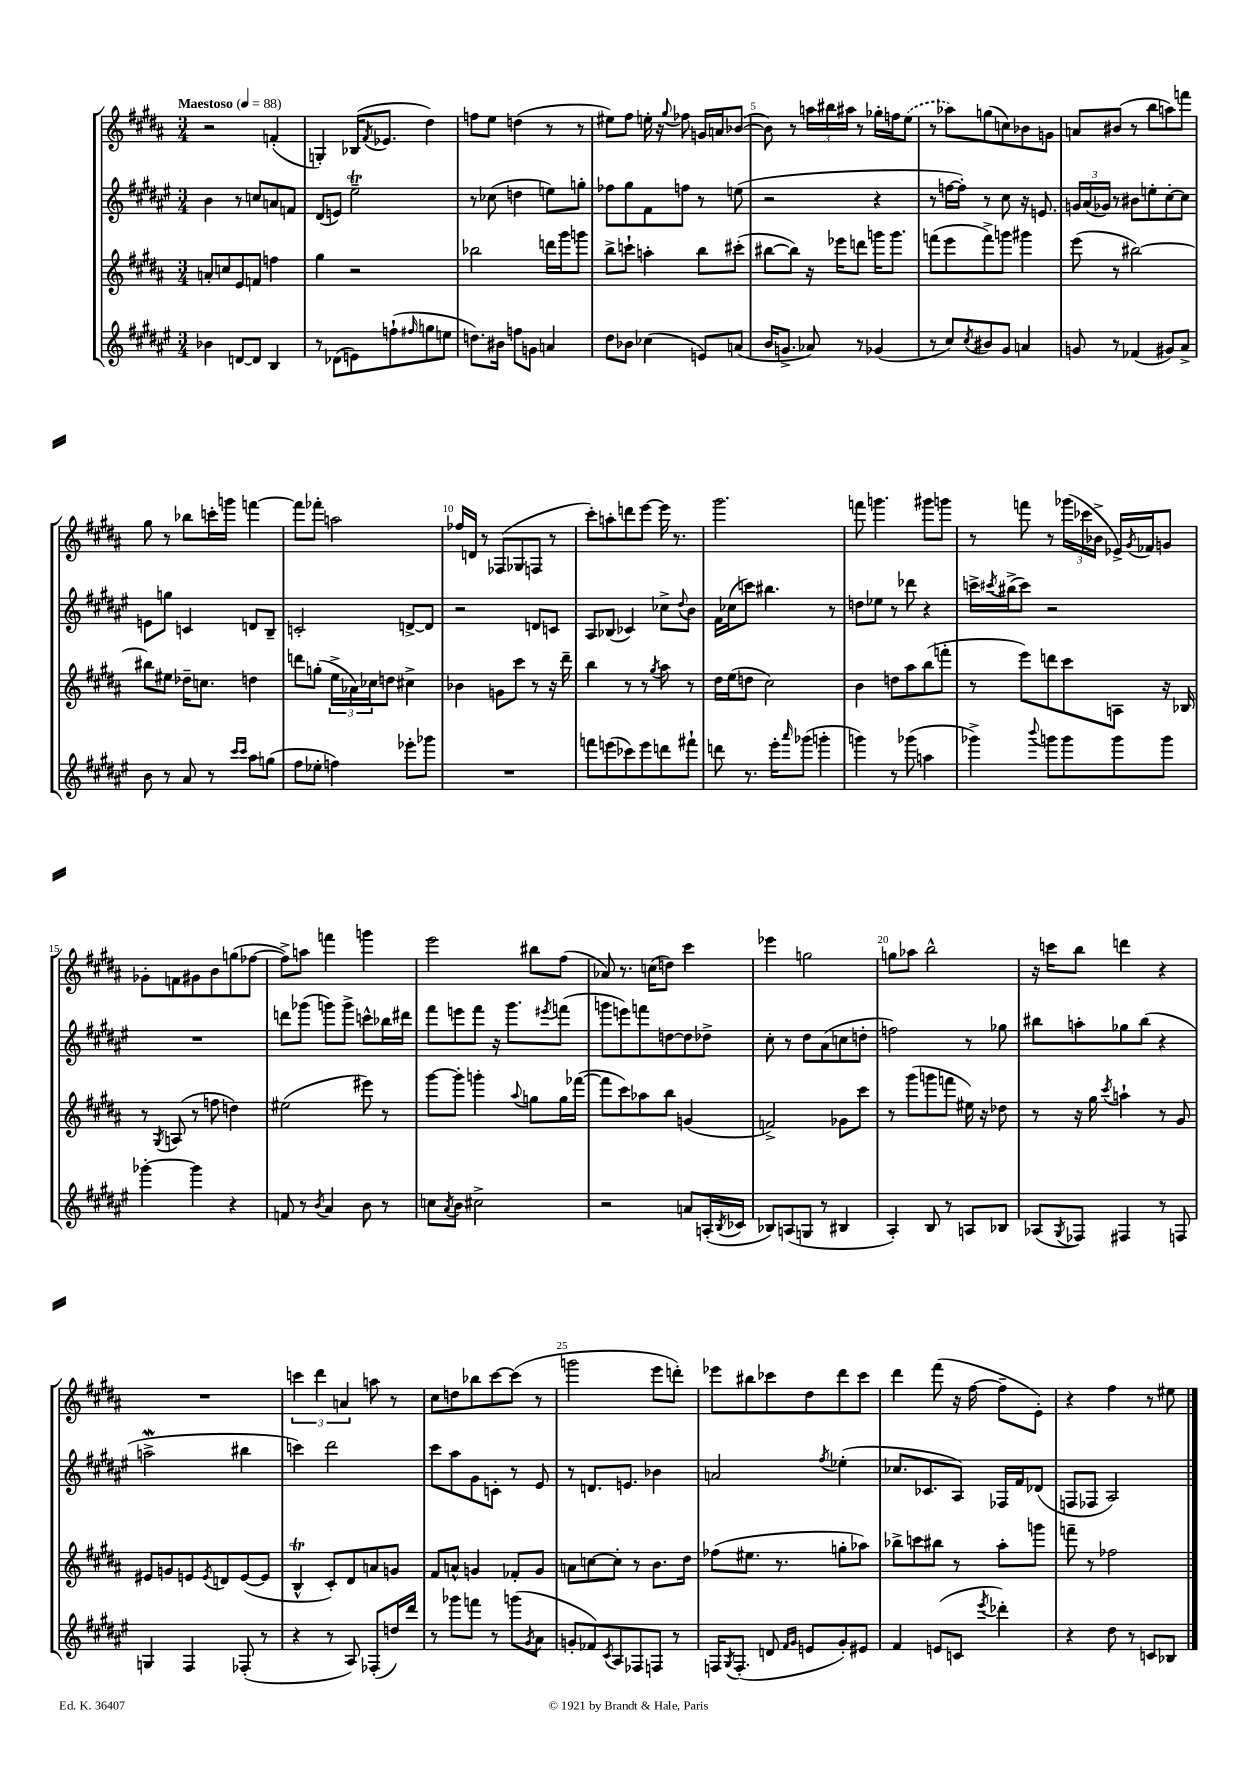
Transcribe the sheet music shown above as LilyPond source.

<<
\new StaffGroup <<
\new Staff = "s0" {
    \clef treble \key b \major \numericTimeSignature \time 3/4 \tempo "Maestoso" 4 = 88
    r2 f'4-.( |
    g4-.) bes16( \acciaccatura { fis'8 } ees'8. dis''4) |
    f''8 e''8 d''4( r8 r8 |
    eis''8) fis''8 e''16-. r16 \appoggiatura { gis''8 } fes''8 g'16 a'16 bes'8~( |
    bes'8) r8 \tuplet 3/2 { a''16 bis''16 ais''16 } r8 ges''16-. f''16 \once \slurDashed e''8( |
    r8 aes''8) g''8( c''8) bes'8 g'8 |
    a'8 bis'8( r8 b''8 a''8) f'''8 |
    gis''8 r8 bes''8 c'''16-. g'''16 f'''4~ |
    f'''8 fes'''8-. a''2 |
    fes''16 d'16 r8 fes8( ges8 f8 r8 |
    cis'''8-.) a''8-. d'''8 e'''8~ e'''16 r8. |
    gis'''2. |
    f'''8 g'''4. gis'''8 g'''8 |
    r8 f'''8 r8 \tuplet 3/2 { ges'''16( ces'''16 bes'16-> } ees'16->) \acciaccatura { gis'8 } fes'16 g'8 |
    ges'8-. f'8 gis'8 b'8 g''8( fes''8~ |
    fes''8->) a''8 f'''4 g'''4 |
    e'''2 bis''8 fis''8( |
    aes'8) r8. c''16( d''8) cis'''4 |
    ees'''4 g''2 |
    g''8 aes''8 b''2-^ |
    r16 c'''16 b''8 d'''4 r4 |
    R2. |
    \tuplet 3/2 { c'''4 dis'''4 a'4 } a''8 r8 |
    cis''8 d''8 bes''8 cis'''8~ cis'''8( r8 |
    g'''2 e'''8 d'''8-.) |
    ees'''8 bis''8 ces'''8 dis''8 dis'''8 ces'''8 |
    dis'''4 fis'''8( r16 fis''16~ fis''8-- e'8-.) |
    r4 fis''4 r8 eis''8 \bar "|." |
}
\new Staff = "s1" {
    \clef treble \key fis \major \numericTimeSignature \time 3/4
    b'4 r8 c''8 a'8 f'8 |
    dis'8( e'8) eis''2--\trill |
    r8 ces''8( d''4 e''8) g''8-. |
    fes''8 gis''8 fis'8 f''8 r8 e''8( |
    r2 r4 |
    r8 f''16~ f''16-.) r8 cis''8 r16 e'8. |
    \tuplet 3/2 { g'16 ais'16( ges'16) } r8 bis'8 e''8-. cis''8~-. cis''8 |
    e'8 g''8 c'4 d'8 b8-- |
    c'2-. d'8~-> d'8 |
    r2 d'8 c'8 |
    ais8 bes8( ces'4) ces''8-> \appoggiatura { dis''8 } b'8 |
    fis'16 ces''16( c'''8) bis''4. r8 |
    d''8 ees''8 r8 des'''8 r4 |
    c'''16-> \acciaccatura { cis'''8 } bis''16->( cis'''8) r2 |
    R2. |
    d'''8 ges'''8( g'''8) g'''8-> c'''8-^ bes''16 dis'''16 |
    fis'''8 e'''8 fis'''8 r16 gis'''8. \acciaccatura { eis'''8 } f'''8( |
    g'''8 e'''8) f'''8 d''8~ d''8 des''8-> |
    cis''8-. r8 dis''8 ais'8( c''8 d''8-. |
    f''2) r8 ges''8 |
    bis''8 a''8-. ges''8 bis''8( r4 |
    a''2->\mordent bis''4 |
    c'''4) dis'''2 |
    cis'''8 ais''8 gis'8 c'8-. r8 eis'8 |
    r8 d'8. e'8. bes'4 |
    a'2 \acciaccatura { fis''8 } ees''4-.( |
    ces''8. ces'8. ais8) fes16 fis'16 des'8( |
    f8 fes8 ais2) \bar "|." |
}
\new Staff = "s2" {
    \clef treble \key b \major \numericTimeSignature \time 3/4
    a'8-. c''8 e'8 f'8 f''4 |
    gis''4 r2 |
    bes''2 d'''16 gis'''16 g'''8 |
    b''8-> c'''8-! a''4-. b''8 cis'''8-.( |
    bis''8~ bis''8) r16 ees'''16 d'''8 g'''16 g'''8. |
    f'''8( e'''8 f'''8->) g'''8 gis'''4 |
    e'''8( r8 bis''2~) |
    bis''8 eis''8 des''16-- c''8. d''4 |
    d'''8 g''8-.( \tuplet 3/2 { e''16-> aes'16) ces''16 } d''8 cis''4-> |
    bes'4 g'8 cis'''8 r8 r16 dis'''16-- |
    b''4 r8 r8 \acciaccatura { gis''8 } ais''8 r8 |
    dis''16 e''16( d''8 cis''2) |
    b'4 d''8 ais''8 b''8( f'''8-. |
    r8 e'''8) d'''8 cis'''8 a8 r16 bes16 |
    r8 \acciaccatura { gis8 } a8( r8 f''8 d''4) |
    eis''2( eis'''8) r8 |
    gis'''8~ gis'''8-. g'''4-. \appoggiatura { ais''8 } g''8 g''16 fes'''16~( |
    fes'''8 cis'''8) aes''8 b''8 g'4( |
    f'2->) ges'8 cis'''8 |
    r8 gis'''8( g'''8 f'''8 eis''16) r16 des''8 |
    r8 r16 gis''16 \acciaccatura { cis'''8 } a''4-! r8 gis'8 |
    eis'8 g'8 e'8 \acciaccatura { e'8 } d'8 e'8~( e'8 |
    b4-^\trill cis'8-.) dis'8 a'8 g'8 |
    fis'8 a'8-^ g'4 fes'8-. g'8 |
    a'8 c''8~ c''8-. r8 b'8. dis''16 |
    fes''8( eis''8. r8. g''8-. aes''8) |
    bes''8-> c'''8 bis''8 r8 ais''8-. g'''8 |
    f'''8-- r8 fes''2 \bar "|." |
}
\new Staff = "s3" {
    \clef treble \key fis \major \numericTimeSignature \time 3/4
    bes'4 d'8~ d'8 b4 |
    r8 des'8( e'8) f''8-!( \grace { fis''16 } g''8 e''8 |
    d''8.) bis'16 f''8 g'8 a'4 |
    dis''8 bes'8 ces''4( e'8) a'8( |
    b'16 g'8.-> aes'8) r8 ges'4( |
    r8 cis''8) \acciaccatura { cis''8 } bis'8 gis'8 a'4 |
    g'8 r8 fes'4( gis'8) ais'8-> |
    b'8 r8 ais'8 r8 \grace { cis'''16 cis'''16 } ais''8 g''8( |
    fis''8 ees''8-. f''4) ees'''8-. ges'''8 |
    R2. |
    f'''8 e'''8( ces'''8) e'''8 d'''8 fis'''8-! |
    d'''8 r8. eis'''16-. \grace { ais'''16 } ges'''8( g'''4-. |
    g'''4) r8 ges'''8( a''4 |
    ges'''4->) \appoggiatura { b'''8 } g'''8 g'''8 g'''8 g'''8 |
    ges'''4~-. ges'''4 r4 |
    f'8 r8 \acciaccatura { b'8 } ais'4 b'8 r8 |
    c''8 \acciaccatura { ais'8 } b'8 cis''2-> |
    r2 a'8 a16-.( \acciaccatura { b8 } ces'16 |
    bes8) a8( g8 r8 bis4 |
    ais4-.) b8 r8 a8 bes8 |
    aes8( \acciaccatura { gis8 } fes8) fis4 r8 f8 |
    g4 fis4 fes8-.( r8 |
    r4 r8 ais8) fes8-.( d''16) dis'''16 |
    r8 ges'''8 f'''8 r8 g'''8( \acciaccatura { gis'8 } ais'8 |
    g'8-. fes'8) \acciaccatura { cis'8 } ais8 fes8 f8 r8 |
    f16 \acciaccatura { gis8 } f8.-.( d'8 \grace { fis'16 gis'16 } e'8 gis'8-.) eis'8 |
    fis'4 e'8( c'8 \acciaccatura { eis'''8 } des'''4-.) |
    r4 dis''8 r8 c'8 bes8 \bar "|." |
}
>>
>>
\layout { \context { \Score \override BarNumber.break-visibility = ##(#f #t #t) barNumberVisibility = #(every-nth-bar-number-visible 5) } }
